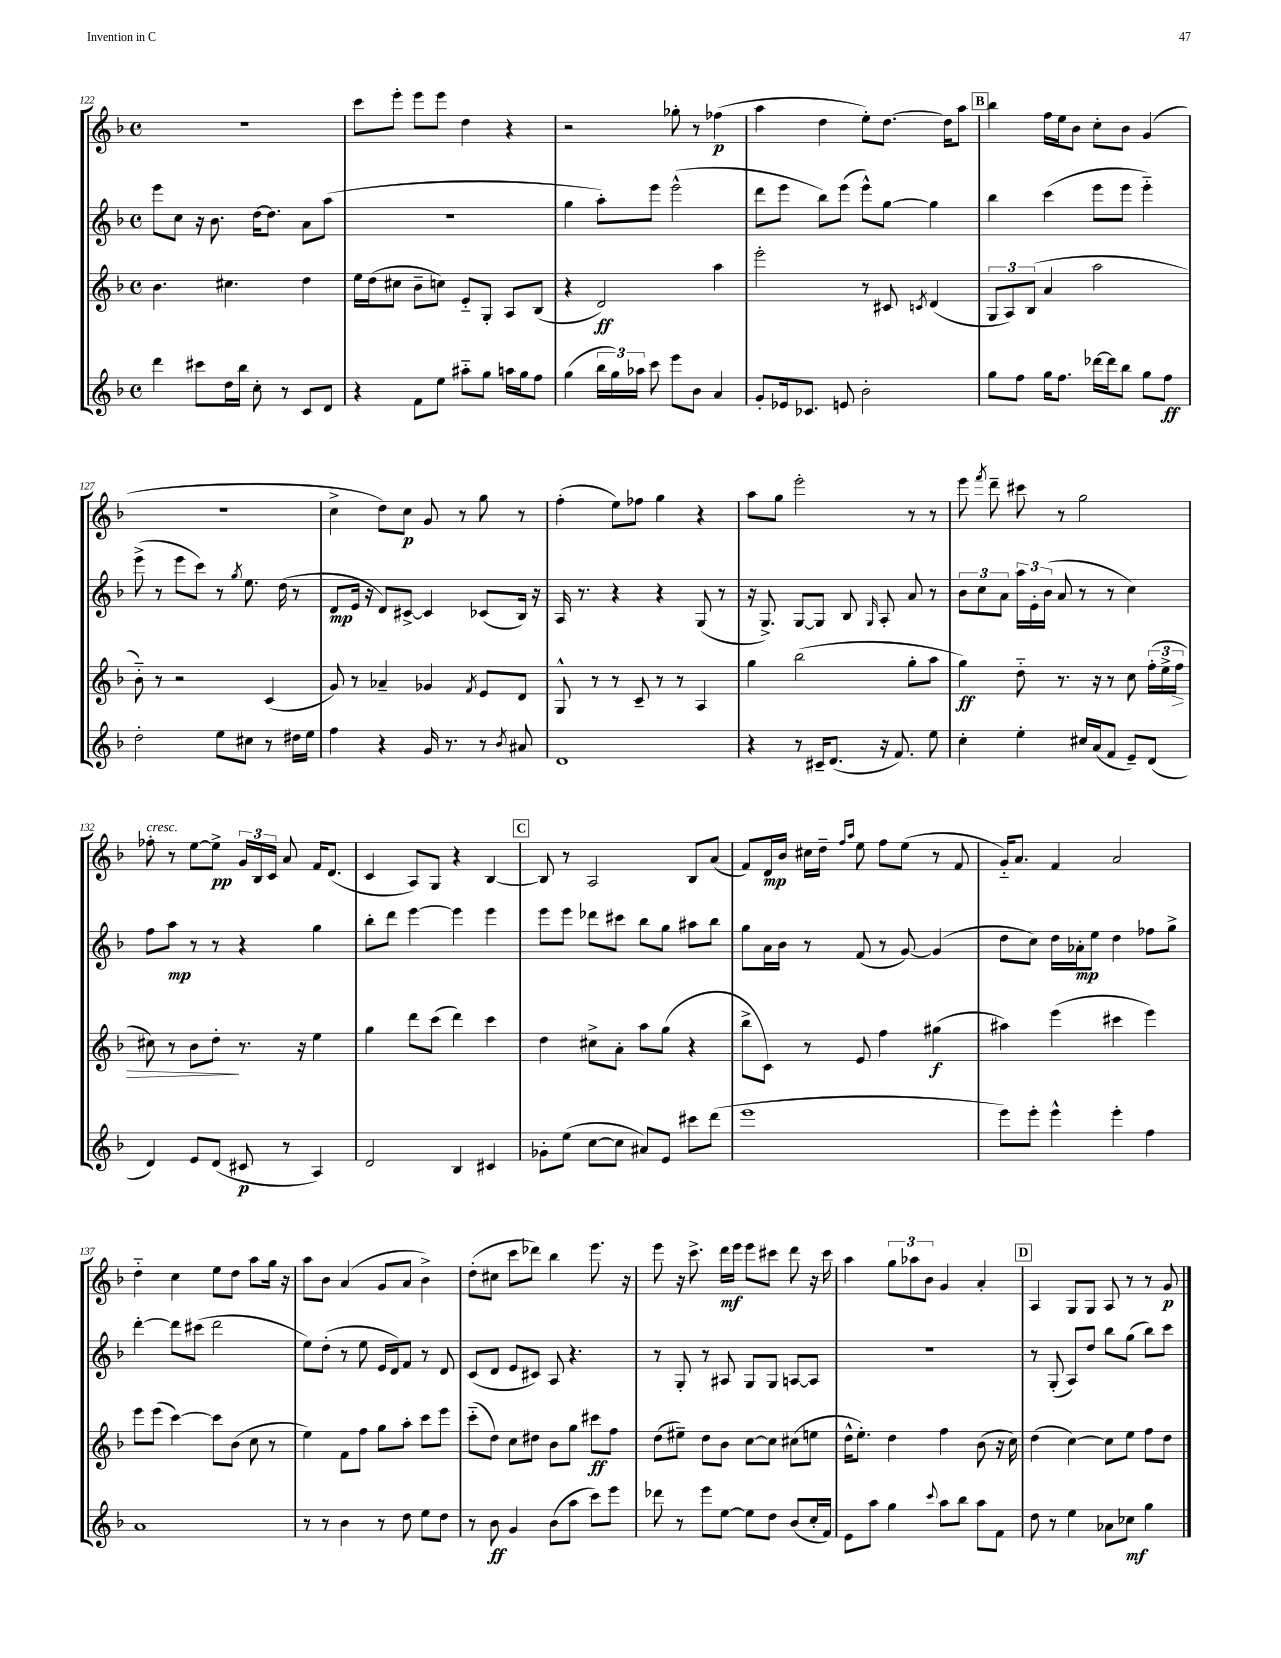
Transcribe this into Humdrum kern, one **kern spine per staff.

**kern	**kern	**kern	**kern
*staff4	*staff3	*staff2	*staff1
*clefG2	*clefG2	*clefG2	*clefG2
*k[b-]	*k[b-]	*k[b-]	*k[b-]
*M4/4	*M4/4	*M4/4	*M4/4
*met(c)	*met(c)	*met(c)	*met(c)
4ddd\	4.b-\	8eee\L	1r
.	.	8cc\J	.
8ccc#\L	.	16r	.
.	.	8.b-\	.
16dd\L	4.cc#\	.	.
16bb-\JJ	.	.	.
8cc'\	.	[16dd\LK	.
.	.	8.dd\]J	.
8r	.	.	.
8c/L	4dd\	8a\L	.
8d/J	.	(8aa\J	.
=	=	=	=
4r	16ee\LL	1r	8ccc\L
.	(16dd\J	.	.
.	8cc#\J	.	8eee'\J
8f\L	8b-~\L	.	8eee\L
8ee\J	8cc\J)	.	8eee\J
8aa#'~\L	8e'~/L	.	4dd\
8gg\J	8G'/J	.	.
16aa\LL	8A/L	.	4r
16gg\J	.	.	.
8ff\J	(8B-/J	.	.
=	=	=	=
(4gg\	4r	4gg\	2r
24bb-\LL	2d/)	8aa'\L)	.
24gg\)	.	.	.
24aa-\JJ	.	.	.
8ccc\	.	8eee\J	.
8eee\L	.	(2eee^^\	8gg-'\
8b-\J	.	.	8r
4a/	4aa\	.	(4ff-\
=	=	=	=
8g'/L	2eee'\	8ddd\L	4aa\
16e-/k	.	8eee\J	.
8.c-/J	.	.	.
.	.	8bb-\L)	4dd\
8e/	.	(8eee\J	.
2b-'\	8r	8eee^^\L)	8ee'\L)
.	8c#/	[8gg\J	[8.dd\J
.	8qc/	.	.
.	(4d/	4gg\]	.
.	.	.	16dd\]LK
.	.	.	8aa\J
=	=	=	=
8gg\L	12G/L	4bb-\	4bb-\
.	12A/)	.	.
8ff\J	.	.	.
.	(12B-/J	.	.
16gg\LK	4a/	(4ccc\	16ff\LL
8.ff\J	.	.	16ee\J
.	.	.	8b-\J
[16ddd-\LL	2aa\	8eee\L	8cc'\L
16ddd-\]J	.	.	.
8bb-\J	.	8eee\J	8b-\J
8gg\L	.	4eee'~\)	(4g/
8ff\J	.	.	.
=	=	=	=
2dd'\	8b-'~\)	(8eee^\	1r
.	8r	8r	.
.	2r	8eee\L	.
.	.	8ccc\J)	.
8ee\L	.	8r	.
.	.	8qgg/	.
8cc#\J	.	8.ee\	.
8r	(4c/	.	.
.	.	(16dd\	.
16dd#\LL	.	8r	.
16ee\JJ	.	.	.
=	=	=	=
4ff\	8g/)	8d/L	4cc^\
.	8r	16e/Jk	.
.	.	16r	.
4r	4a-~/	8d/L)	8dd\L)
.	.	[8c#^/J	8cc\J
16g/	4g-/	4c#/]	8g/
8.r	.	.	.
.	.	.	8r
.	8qf/	.	.
8r	8e/L	(8c-/L	8gg\
8qb-/	.	.	.
8a#/	8d/J	16B-/Jk)	8r
.	.	16r	.
=	=	=	=
1d	8G^^/	16A/	(4ff'\
.	.	8.r	.
.	8r	.	.
.	8r	4r	8ee\L)
.	8c~/	.	8ff-\J
.	8r	4r	4gg\
.	8r	.	.
.	4A/	(8G/	4r
.	.	8r	.
=	=	=	=
4r	4gg\	16r	8aa\L
.	.	8.G^/)	.
.	.	.	8gg\J
8r	(2bb-\	[8G/L	2eee'\
16c#~/LK	.	8G/]J	.
(8.d/J	.	.	.
.	.	8B-/	.
.	.	16qqG/	.
16r	.	8A'/	.
8.f/)	.	.	.
.	8gg'\L	8a/	8r
8ee\	8aa\J	8r	8r
=	=	=	=
4cc'\	4gg\)	12b-\L	8eee\
.	.	12cc\	.
.	.	.	8qfff/
.	.	.	8ddd~\
.	.	12a\J	.
4ee'\	8dd'~\	24aa\LL	8ccc#\
.	.	24e'\	.
.	.	(24b-\JJ	.
.	8.r	8a/	8r
16cc#/LL	.	8r	2gg\
(16a/J	16r	.	.
8f/J	8r	8r	.
8e~/L)	8cc\	4cc\)	.
(8d/J	(24ff'\LL	.	.
.	24ee^\	.	.
.	24ff\JJ	.	.
=	=	=	=
4d/)	8cc#\)	8ff\L	8ff-'\
.	8r	8aa\J	8r
8e/L	8b-\L	8r	[8ee\L
(8d/J	8dd'\J	8r	8ee^\]J
8c#/	8.r	4r	24g/LL
.	.	.	24B-/
.	.	.	24c/JJ
8r	.	.	8a/
.	16r	.	.
4A/)	4ee\	4gg\	16f/LK
.	.	.	(8.d/J
=	=	=	=
2d/	4gg\	8bb-'\L	4c/
.	.	8ddd\J	.
.	8ddd\L	[4eee\	8A/L)
.	(8ccc\J	.	8G/J
4B-/	4ddd\)	4eee\]	4r
4c#/	4ccc\	4eee\	[4B-/
=	=	=	=
8g-'\L	4dd\	8eee\L	8B-/]
(8ee\J	.	8eee\J	8r
[8cc\L	8cc#^\L	8ddd-\L	2A/
8cc\]J	8a'\J	8ccc#\J	.
8a#/L)	8aa\L	8bb-\L	.
8e/J	(8gg\J	8gg\J	.
8ccc#\L	4r	8aa#\L	8B-/L
(8ddd\J	.	8bb-\J	(8a/J
=	=	=	=
1eee	8bb-^\L	8gg\L	8f/L)
.	8c\J)	16a\L	16d/L
.	.	16b-\JJ	16b-/JJ
.	8r	8r	16cc#\LL
.	.	.	16dd~\JJ
.	.	.	16qqff/LL
.	.	.	16qqaa/JJ
.	8e/	(8f/	8ee\
.	4ff\	8r	8ff\L
.	.	[8g/)	(8ee\J
.	(4gg#\	(4g/]	8r
.	.	.	8f/
=	=	=	=
8eee\L)	4aa#\)	8dd\L	16g'~/LK)
.	.	.	8.a/J
8eee'\J	.	8cc\J)	.
4eee^^\	(4eee\	16dd\LL	4f/
.	.	16a-'\J	.
.	.	8ee\J	.
4eee'\	4ccc#\	4dd\	2a/
4ff\	4eee\)	8ff-\L	.
.	.	8gg^\J	.
=	=	=	=
1a	8eee\L	[4ddd'\	4dd'~\
.	(8eee\J	.	.
.	[4ccc\)	8ddd\]L	4cc\
.	.	(8ccc#\J	.
.	8ccc\]L	2ddd\	8ee\L
.	(8b-\J	.	8dd\J
.	8cc\	.	8aa\L
.	8r	.	16gg\Jk
.	.	.	16r
=	=	=	=
8r	4ee\)	8ee\L)	8aa\L
8r	.	(8dd'\J	8b-\J
4b-\	8f\L	8r	(4a/
.	8ff\J	8ee\	.
8r	8gg\L	16e/LL	8g/L
.	.	16d/J)	.
8dd\	8aa'\J	8f/J	8a/J
8ee\L	8ccc\L	8r	4b-^\)
8dd\J	8eee\J	8d/	.
=	=	=	=
8r	(8ccc'~\L	(8c/L	(8dd'\L
8b-\	8dd\J)	8d/J	8cc#\J
4g/	8cc\L	8e/L	8ccc\L
.	8dd#\J	8c#/J)	8ddd-\J)
(8b-\L	8b-\L	8A/	4bb-\
8aa\J	8gg\J	4.r	.
8ccc\L)	8ccc#\L	.	8.eee\
8eee\J	8ff\J	.	.
.	.	.	16r
=	=	=	=
8ddd-\	(8dd\L	8r	8eee\
8r	8ee#~\J)	8G'/	16r
.	.	.	8.ccc^\
8eee\L	8dd\L	8r	.
[8ee\J	8b-\J	8A#/	16ddd\LL
.	.	.	16eee\JJ
8ee\]L	[8cc\L	8G/L	8eee\L
8dd\J	8cc\]J	8G/J	8ccc#\J
(8b-/L	(8cc#\L	[8A/L	8ddd\
16cc'/L	8ee\J	8A/]J	16r
16f/JJ)	.	.	16ccc#\
=	=	=	=
8e\L	16dd^^\LK	1r	4aa\
.	8.ee'\J)	.	.
8aa\J	.	.	.
4gg\	4dd\	.	12gg\L
.	.	.	12aa-\
.	.	.	12b-\J
8qqccc/	.	.	.
8aa\L	4ff\	.	4g/
8bb-\J	.	.	.
8aa\L	(8b-\	.	4a'/
8f\J	16r	.	.
.	16cc\)	.	.
=	=	=	=
8dd\	(4dd\	8r	4A/
8r	.	(8G'/	.
4ee\	[4cc\)	8A/L)	8G/L
.	.	8dd/J	8G/J
8a-\L	8cc\]L	8bb-\L	8A/
8cc-\J	8ee\J	(8gg\J	8r
4gg\	8ff\L	8bb-\L)	8r
.	8dd\J	8ccc\J	8g/
==	==	==	==
*-	*-	*-	*-
